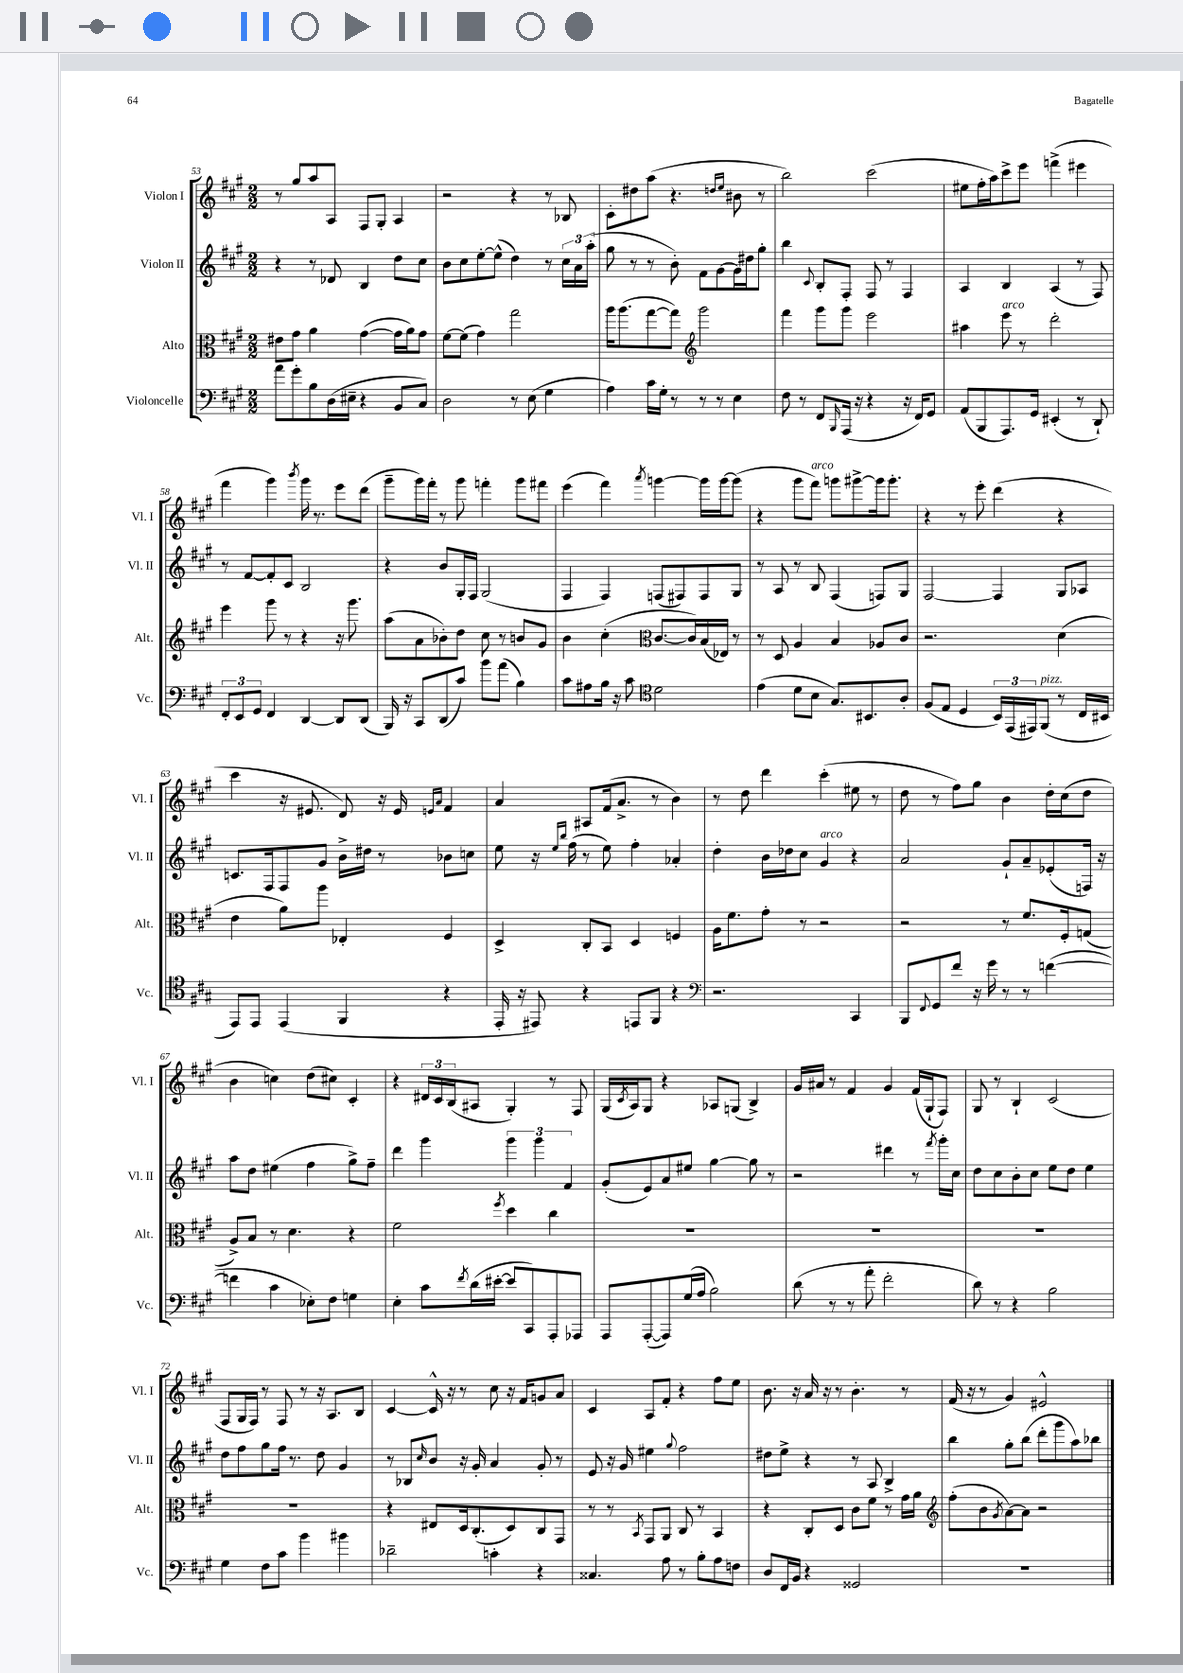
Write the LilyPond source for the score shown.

<<
\new StaffGroup <<
\new Staff = "s0" \with { instrumentName = "Violon I" shortInstrumentName = "Vl. I" } {
    \clef treble \key a \major \numericTimeSignature \time 2/2
    r8 gis''8 a''8 a8 fis8 gis8-. a4 |
    r2 r4 r8 bes8 |
    cis'8-. dis''8 a''8( r4. \grace { d''16 e''16 } bis'8 r8 |
    b''2) cis'''2( |
    eis''8 fis''16-. a''16) cis'''8-> e'''8 f'''4->( eis'''4 |
    fis'''4 gis'''4) \acciaccatura { b'''8 } gis'''16 r8. e'''8 d'''8( |
    gis'''8-- gis'''16) fis'''16-. r8 gis'''8 f'''4-. gis'''8 fis'''8 |
    e'''4( fis'''4) \acciaccatura { a'''8 } g'''4~ g'''16 g'''16~ g'''8( |
    r4 gis'''8 fis'''8^\markup { \italic "arco" }) g'''8 gis'''8~-> gis'''16 gis'''8.-. |
    r4 r8 e'''8-. d'''4( r4 |
    cis'''4 r16 eis'8. d'8) r16 eis'16 \grace { e'16 a'16 } fis'4 |
    a'4 ais8 fis'16( a'8.-> r8 b'4) |
    r8 d''8 d'''4 cis'''4-.( eis''8 r8 |
    d''8 r8 fis''8) gis''8 b'4 d''16-. cis''16( d''8 |
    b'4 c''4) d''8( cis''8) cis'4-. |
    r4 \tuplet 3/2 { dis'16 cis'16 b16( } ais8 gis4-.) r8 fis8 |
    gis16( \acciaccatura { cis'8 } a16) gis8 r4 aes8 g8( b4->) |
    gis'16 ais'16 r8 fis'4 gis'4 fis'16( gis16-! fis8) |
    gis8 r8 b4-! cis'2( |
    fis8 gis16 fis16) r8 fis8 r8 r16 a8. b8 |
    cis'4~ cis'16-^ r16 r8 cis''8 r16 fis'16 g'8 a'8 |
    cis'4 a8 fis'8-. r4 fis''8 e''8 |
    b'8. r16 a'16 r16 r8 b'4.-. r8 |
    fis'16( r16 r8 gis'4) eis'2-^ \bar "|." |
}
\new Staff = "s1" \with { instrumentName = "Violon II" shortInstrumentName = "Vl. II" } {
    \clef treble \key a \major \numericTimeSignature \time 2/2
    r4 r8 des'8 b4 d''8 cis''8 |
    b'8 cis''8 e''8~-. e''8-^( d''4) r8 \tuplet 3/2 { cis''16 a'16 a''16-.( } |
    gis''8 r8 r8 b'8-.) fis'8 gis'8~ gis'16 dis''16 gis''8-. |
    b''4 \appoggiatura { cis'8 } b8-. fis8-. fis8 r8 fis4 |
    a4 b4 a4( r8 fis8) |
    r8 fis'8~ fis'8-. cis'8 b2 |
    r4 b'8 gis16-. fis16 gis2( |
    fis4 fis4) f8( fis8) fis8 gis8 |
    r8 a8 r8 b8 fis4( f8) gis8 |
    fis2~ fis4 gis8 aes8 |
    c'8. fis16 fis8 gis'8 b'16-> dis''16 r8 bes'8 c''8 |
    e''8 r16 \grace { e''16 b''16 } fis''16( r8 e''8) fis''4-. aes'4-. |
    d''4-. b'16 des''16 cis''8 gis'4^\markup { \italic "arco" } r4 |
    a'2 gis'8-! a'8-- ees'8-.( f16) r16 |
    a''8 d''8 eis''4( fis''4 gis''8->) fis''8-- |
    d'''4 gis'''4 \tuplet 3/2 { gis'''4 gis'''4 fis'4 } |
    gis'8-.( e'8) a'8 eis''8 gis''4~ gis''8 r8 |
    r2 dis'''4 r8 \acciaccatura { fis'''8 } gis'''16-. cis''16 |
    d''8 cis''8 b'8-. cis''8 e''8 d''8 e''4 |
    d''8 fis''8 gis''8 fis''16 r8. d''8 gis'4 |
    r8 bes8 \grace { cis''16 } b'8 r16 gis'16-. a'4 gis'8-. r8 |
    e'8 r16 gis'16 eis''4 \appoggiatura { gis''8 } fis''2 |
    dis''8 e''8-> r4 r8 a8 b4-> |
    b''4 gis''8-. b''8( d'''8-. gis'''8 a''8) bes''8 \bar "|." |
}
\new Staff = "s2" \with { instrumentName = "Alto" shortInstrumentName = "Alt." } {
    \clef alto \key a \major \numericTimeSignature \time 2/2
    eis'8 gis'8 a'4 gis'4~( gis'16 a'16) gis'8 |
    fis'8~ fis'8( gis'4) gis''2 |
    a''16 a''8.( gis''8~ gis''8) \clef treble gis'''2 |
    fis'''4 gis'''8 gis'''8 e'''2 |
    ais''4 e'''8^\markup { \italic "arco" } r8 d'''2-. |
    e'''4 gis'''8 r8 r4 r16 gis'''8. |
    a''8( a'8 bes'8-.) d''8 cis''8 r8 b'8 gis'8 |
    b'4 cis''4-.( \clef alto cis'8.~ cis'16) b16( ees16) r8 |
    r8 d8 a4 b4 aes8 cis'8 |
    r2. d'4( |
    e'4 a'8) a''8 ees4-. fis4 |
    d4-> cis8-. b,8 d4 f4 |
    a16 fis'8. gis'8-. r8 r2 |
    r2 r8 fis'8. fis16-. g8( |
    a8->) b8 r8 d'4. r4 |
    fis'2 \acciaccatura { fis''8 } d''4 cis''4 |
    R1 |
    R1 |
    R1 |
    R1 |
    r4 eis8 d16 cis8.-.( d8) cis8 gis,8 |
    r8 r8 \acciaccatura { b,8 } gis,8 a,8 cis8 r8 b,4 |
    r4 cis8-. d8 cis'8 fis'8 r8 gis'16 a'16 |
    \clef treble fis''8-.( b'8 \acciaccatura { gis'8 } a'8~) a'8 r2 \bar "|." |
}
\new Staff = "s3" \with { instrumentName = "Violoncelle" shortInstrumentName = "Vc." } {
    \clef bass \key a \major \numericTimeSignature \time 2/2
    a'8 gis'8-. b8 d16( eis16-- r4 b,8 cis8) |
    d2 r8 e8( gis4 |
    a4) cis'16 gis16-. r8 r8 r8 e4 |
    fis8 r8 fis,8 \grace { b,,16 } a,,16( r16 r4 r16 fis,16) gis,8 |
    a,8( b,,8 a,,8.) gis,16 eis,4-.( r8 d,8-!) |
    \tuplet 3/2 { fis,8-. e,8 gis,8 } fis,4 d,4~ d,8 d,8( |
    b,,16) r16 cis,8 d,8( cis'8) b'8 a'8( b4) |
    cis'8 ais8 b16 r16 cis'8 \clef tenor d'2 |
    e'4( d'8 b8 gis8.) bis,8. a8-. |
    fis8( e8 d4 \tuplet 3/2 { b,16) e,16( eis,16) } fis,8^\markup { \italic "pizz." }( r8 cis16 bis,16 |
    e,8) e,8 e,4( fis,4 r4 |
    e,16-. r16 eis,8) r4 e,8 fis,8 r4 |
    \clef bass r2. cis,4 |
    b,,8 \appoggiatura { fis,8 } gis,8 fis'8 r16 gis'16 r8 r8 f'4~( |
    f'4 cis'4 ees8-.) fis8 g4 |
    e4-. cis'8 \acciaccatura { fis'8 } d'16( eis'16~-. eis'8 cis,8) a,,8-. aes,,8 |
    a,,8 a,,8~-.( a,,8) gis16( a16 b2) |
    d'8( r8 r8 a'8-. fis'2-. |
    d'8) r8 r4 b2 |
    gis4 fis8 cis'8 b'4 bis'4 |
    des'2-- c'4-. r4 |
    cisis4. a8 r8 b8-. a8 f8 |
    d8 fis,16 b,16 r4 gisis,2 |
    R1 \bar "|." |
}
>>
>>
\layout { \context { \Score currentBarNumber = #53 } }
